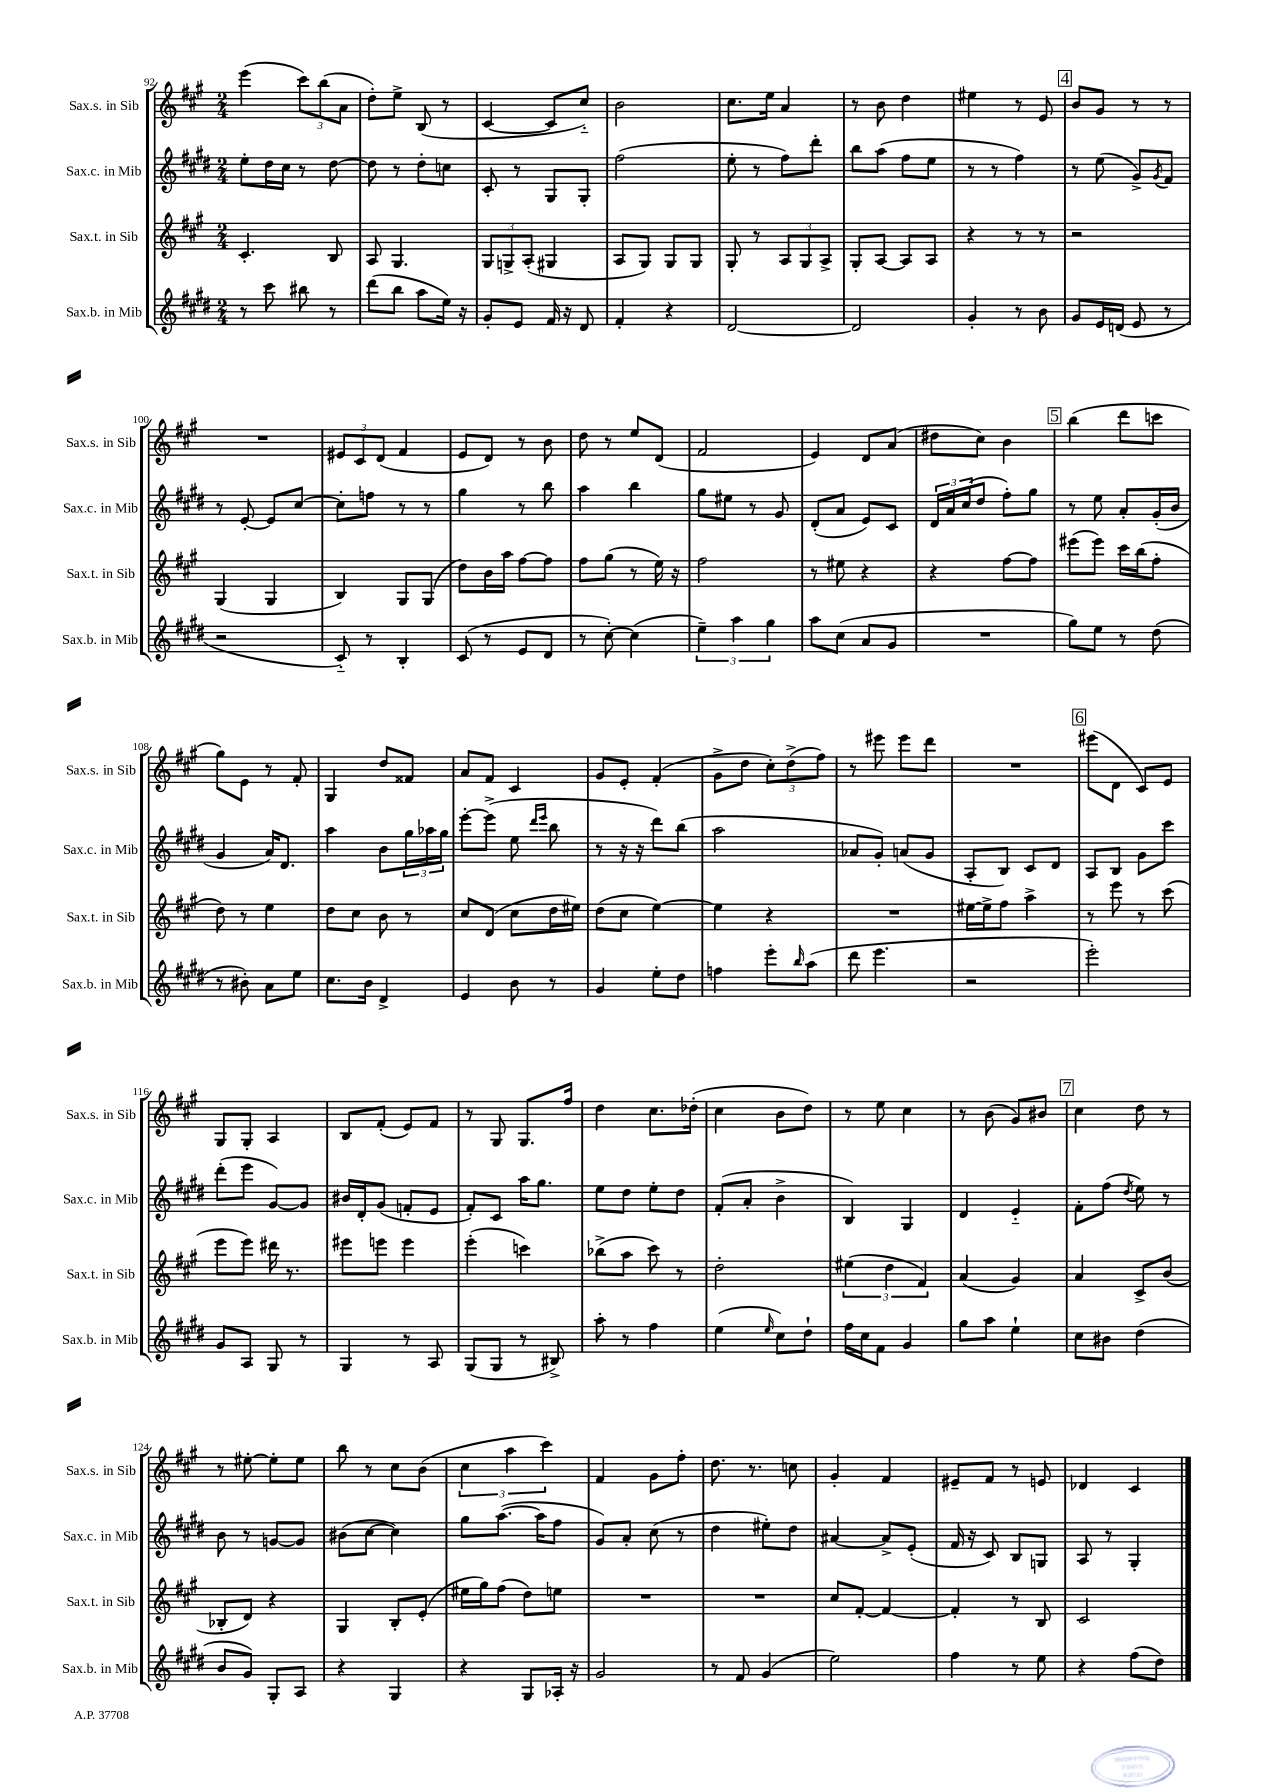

**kern	**kern	**kern	**kern
*staff4	*staff3	*staff2	*staff1
*clefG2	*clefG2	*clefG2	*clefG2
*k[f#c#g#d#]	*k[f#c#g#]	*k[f#c#g#d#]	*k[f#c#g#]
*M2/4	*M2/4	*M2/4	*M2/4
8r	4.c#'	8ee'	(4eee
8ccc#	.	16dd#	.
.	.	16cc#	.
8bb#	.	8r	12ccc#)
.	.	.	(12bb
8r	8B	[8dd#	.
.	.	.	12a
=	=	=	=
(8ddd#	8A	8dd#]	8dd')
8bb	4.G#	8r	8ee^
8aa	.	8dd#'	(8B
16ee)	.	8cc	8r
16r	.	.	.
=	=	=	=
8g#'	12G#	8c#'	[4c#
.	12G^	.	.
8e	.	8r	.
.	(12A'	.	.
16f#	4G#	8G#	8c#]
16r	.	.	.
8d#	.	8G#'	8cc#'~)
=	=	=	=
4f#'	8A	(2ff#	2b
.	8G#)	.	.
4r	8G#	.	.
.	8G#	.	.
=	=	=	=
[2d#	8G#'	8ee'	8.cc#
.	8r	8r	.
.	.	.	16ee
.	12A	8ff#)	4a
.	12G#	.	.
.	.	8ddd#'	.
.	12A^	.	.
=	=	=	=
2d#]	8G#'	8bb	8r
.	[8A	(8aa	8b
.	8A]	8ff#	4dd
.	8A	8ee	.
=	=	=	=
4g#'	4r	8r	4ee#
.	.	8r	.
8r	8r	4ff#)	8r
8b	8r	.	8e
=	=	=	=
8g#	2r	8r	8b
16e	.	(8ee	8g#
(16d	.	.	.
8e	.	8g#^)	8r
.	.	8qg#	.
8r	.	8f#	8r
=	=	=	=
2r	(4G#	8r	2r
.	.	[8e'	.
.	4G#	8e]	.
.	.	[8cc#	.
=	=	=	=
8c#'~)	4B)	8cc#']	12e#
.	.	.	12c#
8r	.	8ff	.
.	.	.	(12d
4B'	8G#	8r	4f#
.	(8G#	8r	.
=	=	=	=
(8c#	8dd)	4gg#	8e
8r	16b	.	8d)
.	16aa	.	.
8e	[8ff#	8r	8r
8d#	8ff#]	8bb	8b
=	=	=	=
8r	8ff#	4aa	8dd
[8cc#')	(8gg#	.	8r
(4cc#]	8r	4bb	8ee
.	16ee)	.	(8d
.	16r	.	.
=	=	=	=
6ee~)	2ff#	8gg#	2f#
.	.	8ee#	.
6aa	.	.	.
.	.	8r	.
6gg#	.	.	.
.	.	8g#	.
=	=	=	=
8aa	8r	(8d#'	4e)
(8cc#	8ee#	8a	.
8a	4r	8e)	8d
8g#	.	8c#	(8a
=	=	=	=
2r	4r	24d#	8dd#
.	.	24a	.
.	.	(24cc#	.
.	.	8dd#	8cc#)
.	[8ff#	8ff#')	4b
.	8ff#]	8gg#	.
=	=	=	=
8gg#)	(8eee#	8r	(4bb
8ee	8eee#)	8ee	.
8r	16ccc#	8a'	8ddd
.	(16bb	.	.
(8dd#	8ff#'	(16g#'	8ccc
.	.	16b	.
=	=	=	=
8r	8dd)	4g#	8gg#)
8b#')	8r	.	8e
8a	4ee	16a)	8r
.	.	8.d#	.
8ee	.	.	8f#'
=	=	=	=
8.cc#	8dd	4aa	4G#
.	8cc#	.	.
16b	.	.	.
4d#^	8b	8b	8dd
.	8r	24gg#	8f##
.	.	24aa-	.
.	.	24gg#	.
=	=	=	=
4e	8cc#	[8eee'	8a
.	(8d	(8eee^]	8f#
8b	8cc#	8ee	4c#
.	.	16qqddd#	.
.	.	16qqeee	.
8r	16dd	8bb	.
.	16ee#)	.	.
=	=	=	=
4g#	(8dd	8r	8g#
.	8cc#	16r	8e'
.	.	16r	.
8ee'	[4ee)	8ddd#)	(4f#'
8dd#	.	(8bb	.
=	=	=	=
4ff	4ee]	2aa	8g#^
.	.	.	8dd
8eee'	4r	.	12cc#')
.	.	.	(12dd^
16qqbb	.	.	.
(8aa	.	.	.
.	.	.	12ff#)
=	=	=	=
8ddd#	2r	8a-	8r
4.eee	.	8g#')	8eee#
.	.	(8a	8eee#
.	.	8g#	8ddd
=	=	=	=
2r	[16ee#	8A'	2r
.	16ee#^]	.	.
.	8ff#	8B)	.
.	4aa^	8c#	.
.	.	8d#	.
=	=	=	=
2eee')	8r	8A	(8eee#
.	8eee	8B	8d
.	8r	8g#	8c#)
.	(8ccc#	8ccc#	8e
=	=	=	=
8g#	8eee	(8ddd#'	8G#
8A	8eee)	8eee	8G#'
8G#	16ddd#	[8g#)	4A
.	8.r	.	.
8r	.	8g#]	.
=	=	=	=
4G#	8eee#	16b#	8B
.	.	16d#'	.
.	8eee	(8g#	(8f#'
8r	4eee	8f'	8e)
8A	.	8e	8f#
=	=	=	=
(8G#	(4eee'	8f#')	8r
8G#	.	8c#	8G#
8r	4ccc)	16aa	8.G#
.	.	8.gg#	.
8B#^)	.	.	.
.	.	.	16ff#
=	=	=	=
8aa'	(8bb-^	8ee	4dd
8r	8aa	8dd#	.
4ff#	8ccc#)	8ee'	8.cc#
.	8r	8dd#	.
.	.	.	(16dd-'
=	=	=	=
(4ee	2dd'	(8f#'	4cc#
.	.	8a'	.
16qqee	.	.	.
8cc#)	.	4b^	8b
8dd#`	.	.	8dd)
=	=	=	=
16ff#	(6ee#	4B)	8r
16cc#	.	.	.
8f#	.	.	8ee
.	6dd	.	.
4g#	.	4G#	4cc#
.	6f#)	.	.
=	=	=	=
8gg#	(4a	4d#	8r
8aa	.	.	(8b
4ee`	4g#)	4e'~	8g#)
.	.	.	8b#
=	=	=	=
8cc#	4a	8f#'	4cc#
8b#	.	(8ff#	.
.	.	8qdd#	.
(4dd#	8c#^	8ee)	8dd
.	(8b	8r	8r
=	=	=	=
8b	8B-'	8b	8r
8g#)	8d)	8r	[8ee#'
8G#'	4r	[8g	8ee#']
8A	.	8g]	8ee#
=	=	=	=
4r	4G#	(8b#	8bb
.	.	[8cc#	8r
4G#	8B'	4cc#])	8cc#
.	(8e'	.	(8b
=	=	=	=
4r	16ee#	8gg#	6cc#
.	16gg#)	.	.
.	(8ff#	([8.aa	.
.	.	.	6aa
8G#	8dd)	.	.
.	.	16aa]	.
.	.	.	6ccc#)
16A-'	8ee	8ff#	.
16r	.	.	.
=	=	=	=
2g#	2r	8g#)	4f#
.	.	8a'	.
.	.	(8cc#	8g#
.	.	8r	8ff#'
=	=	=	=
8r	2r	4dd#	8.dd
8f#	.	.	.
.	.	.	8.r
(4g#	.	8ee#')	.
.	.	8dd#	8cc
=	=	=	=
2ee)	8cc#	[4a#	4g#'
.	[8f#'	.	.
.	4f#_	8a#^]	4f#
.	.	(8e'	.
=	=	=	=
4ff#	4f#']	16f#	8e#~
.	.	16r	.
.	.	8c#)	8f#
8r	8r	8B	8r
8ee	8B	8G	8e
=	=	=	=
4r	2c#	8A	4d-
.	.	8r	.
(8ff#	.	4G#'	4c#
8dd#)	.	.	.
==	==	==	==
*-	*-	*-	*-
